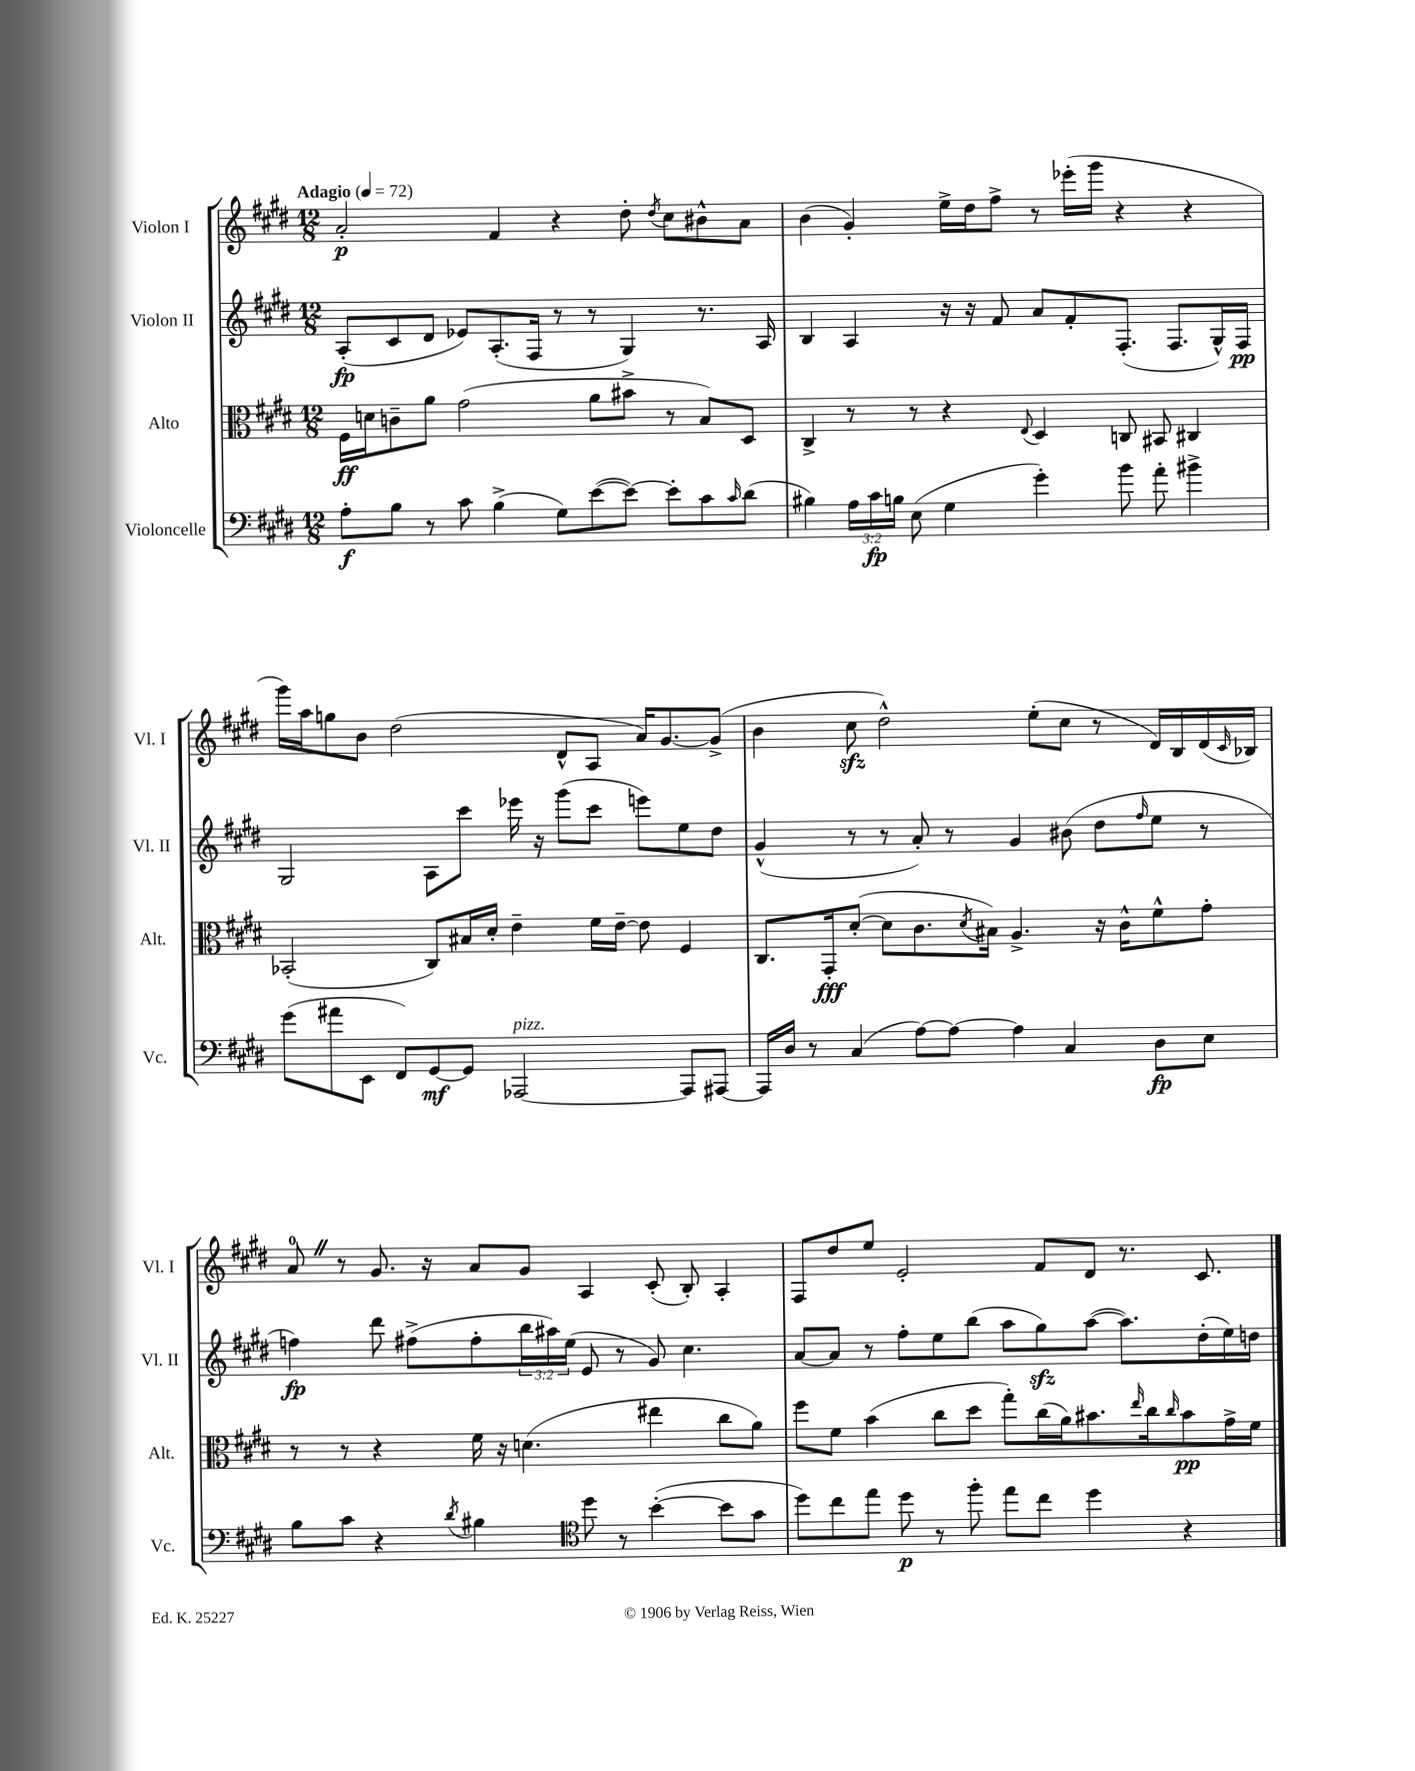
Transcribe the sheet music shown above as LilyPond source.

<<
\new StaffGroup <<
\new Staff = "s0" \with { instrumentName = "Violon I" shortInstrumentName = "Vl. I" } {
    \clef treble \key e \major \numericTimeSignature \time 12/8 \tempo "Adagio" 4 = 72
    a'2-.\p fis'4 r4 dis''8-. \acciaccatura { dis''8 } cis''8 bis'8-^ a'8 |
    b'4( gis'4-.) e''16-> dis''16 fis''8-> r8 ees'''16-.( gis'''16 r4 r4 |
    gis'''16) a''16 g''8 b'8 dis''2( dis'8-^ a8 a'16) gis'8.~ gis'8->( |
    b'4 cis''8\sfz dis''2-^) e''8-.( cis''8 r8 dis'16) b16 dis'16( \grace { cis'16 } bes16) |
    a'8-0 \once \override BreathingSign.text = \markup { \musicglyph "scripts.caesura.straight" } \breathe r8 gis'8. r16 a'8 gis'8 a4 cis'8-.( b8-.) a4-. |
    fis8 dis''8 e''8 e'2-. fis'8 dis'8 r8. cis'8. \bar "|." |
}
\new Staff = "s1" \with { instrumentName = "Violon II" shortInstrumentName = "Vl. II" } {
    \clef treble \key e \major \numericTimeSignature \time 12/8 \override Staff.TupletNumber.text = #tuplet-number::calc-fraction-text
    a8-.\fp( cis'8 dis'8 ees'8) a8.-.( fis16 r8 r8 gis4) r8. a16 |
    b4 a4 r16 r16 fis'8 a'8 fis'8-. fis8.-.( fis8. gis16-^) fis16\pp |
    gis2 a8 cis'''8 ees'''16 r16 gis'''8( cis'''8 e'''8) e''8 dis''8 |
    gis'4-^( r8 r8 a'8-.) r8 gis'4 bis'8( dis''8 \grace { fis''16 } e''8 r8 |
    f''4\fp) dis'''8 fis''8->( fis''8-. \tuplet 3/2 { b''16 ais''16) e''16( } e'8 r8 gis'8) cis''4. |
    a'8~ a'8 r8 fis''8-. e''8 b''8( a''8 gis''8\sfz) a''8~( a''8.) dis''16-.( e''16) d''16 \bar "|." |
}
\new Staff = "s2" \with { instrumentName = "Alto" shortInstrumentName = "Alt." } {
    \clef alto \key e \major \numericTimeSignature \time 12/8
    fis16\ff d'16 c'8-- a'8 gis'2( a'8 bis'8-> r8 b8) dis8 |
    cis4-> r8 r8 r4 \appoggiatura { e8 } dis4 c8 bis,8 cis4 |
    bes,2-.( cis8) bis16 dis'16-. e'4-- fis'16 e'16~-- e'8 fis4 |
    cis8. gis,16-.\fff dis'8~-.( dis'8 cis'8. \acciaccatura { dis'8 } bis16) a4.-> r16 cis'16-^ fis'8-^ gis'8-. |
    r8 r8 r4 fis'16 r16 d'4.( eis''4 cis''8 a'8) |
    fis''8 fis'8 b'4( cis''8 dis''8 gis''8-.) cis''16( a'16) bis'8. \grace { e''16 } cis''16 \grace { cis''16 } bis'8\pp gis'16-> fis'16 \bar "|." |
}
\new Staff = "s3" \with { instrumentName = "Violoncelle" shortInstrumentName = "Vc." } {
    \clef bass \key e \major \numericTimeSignature \time 12/8 \override Staff.TupletNumber.text = #tuplet-number::calc-fraction-text
    a8-.\f b8 r8 cis'8 b4->( gis8) e'8~( e'8~) e'8-. cis'8 \grace { cis'16 } dis'8( |
    bis4) \tuplet 3/2 { a16 cis'16\fp b16 } e8( gis4 gis'4-.) b'8 a'8-. bis'4-> |
    gis'8( ais'8 e,8 fis,8) gis,8~\mf gis,8 aes,,2~^\markup { \italic "pizz." } aes,,8 ais,,8~ |
    ais,,16 dis16 r8 cis4( a8~) a8~ a4 cis4 dis8\fp e8 |
    b8 cis'8 r4 \acciaccatura { dis'8 } bis4 \clef tenor dis''8 r8 b'4~-.( b'8 gis'8 |
    dis''8) cis''8 e''8 dis''8\p r8 fis''8-. e''8 cis''8 dis''4 r4 \bar "|." |
}
>>
>>
\layout { \context { \Score \remove "Bar_number_engraver" } }
